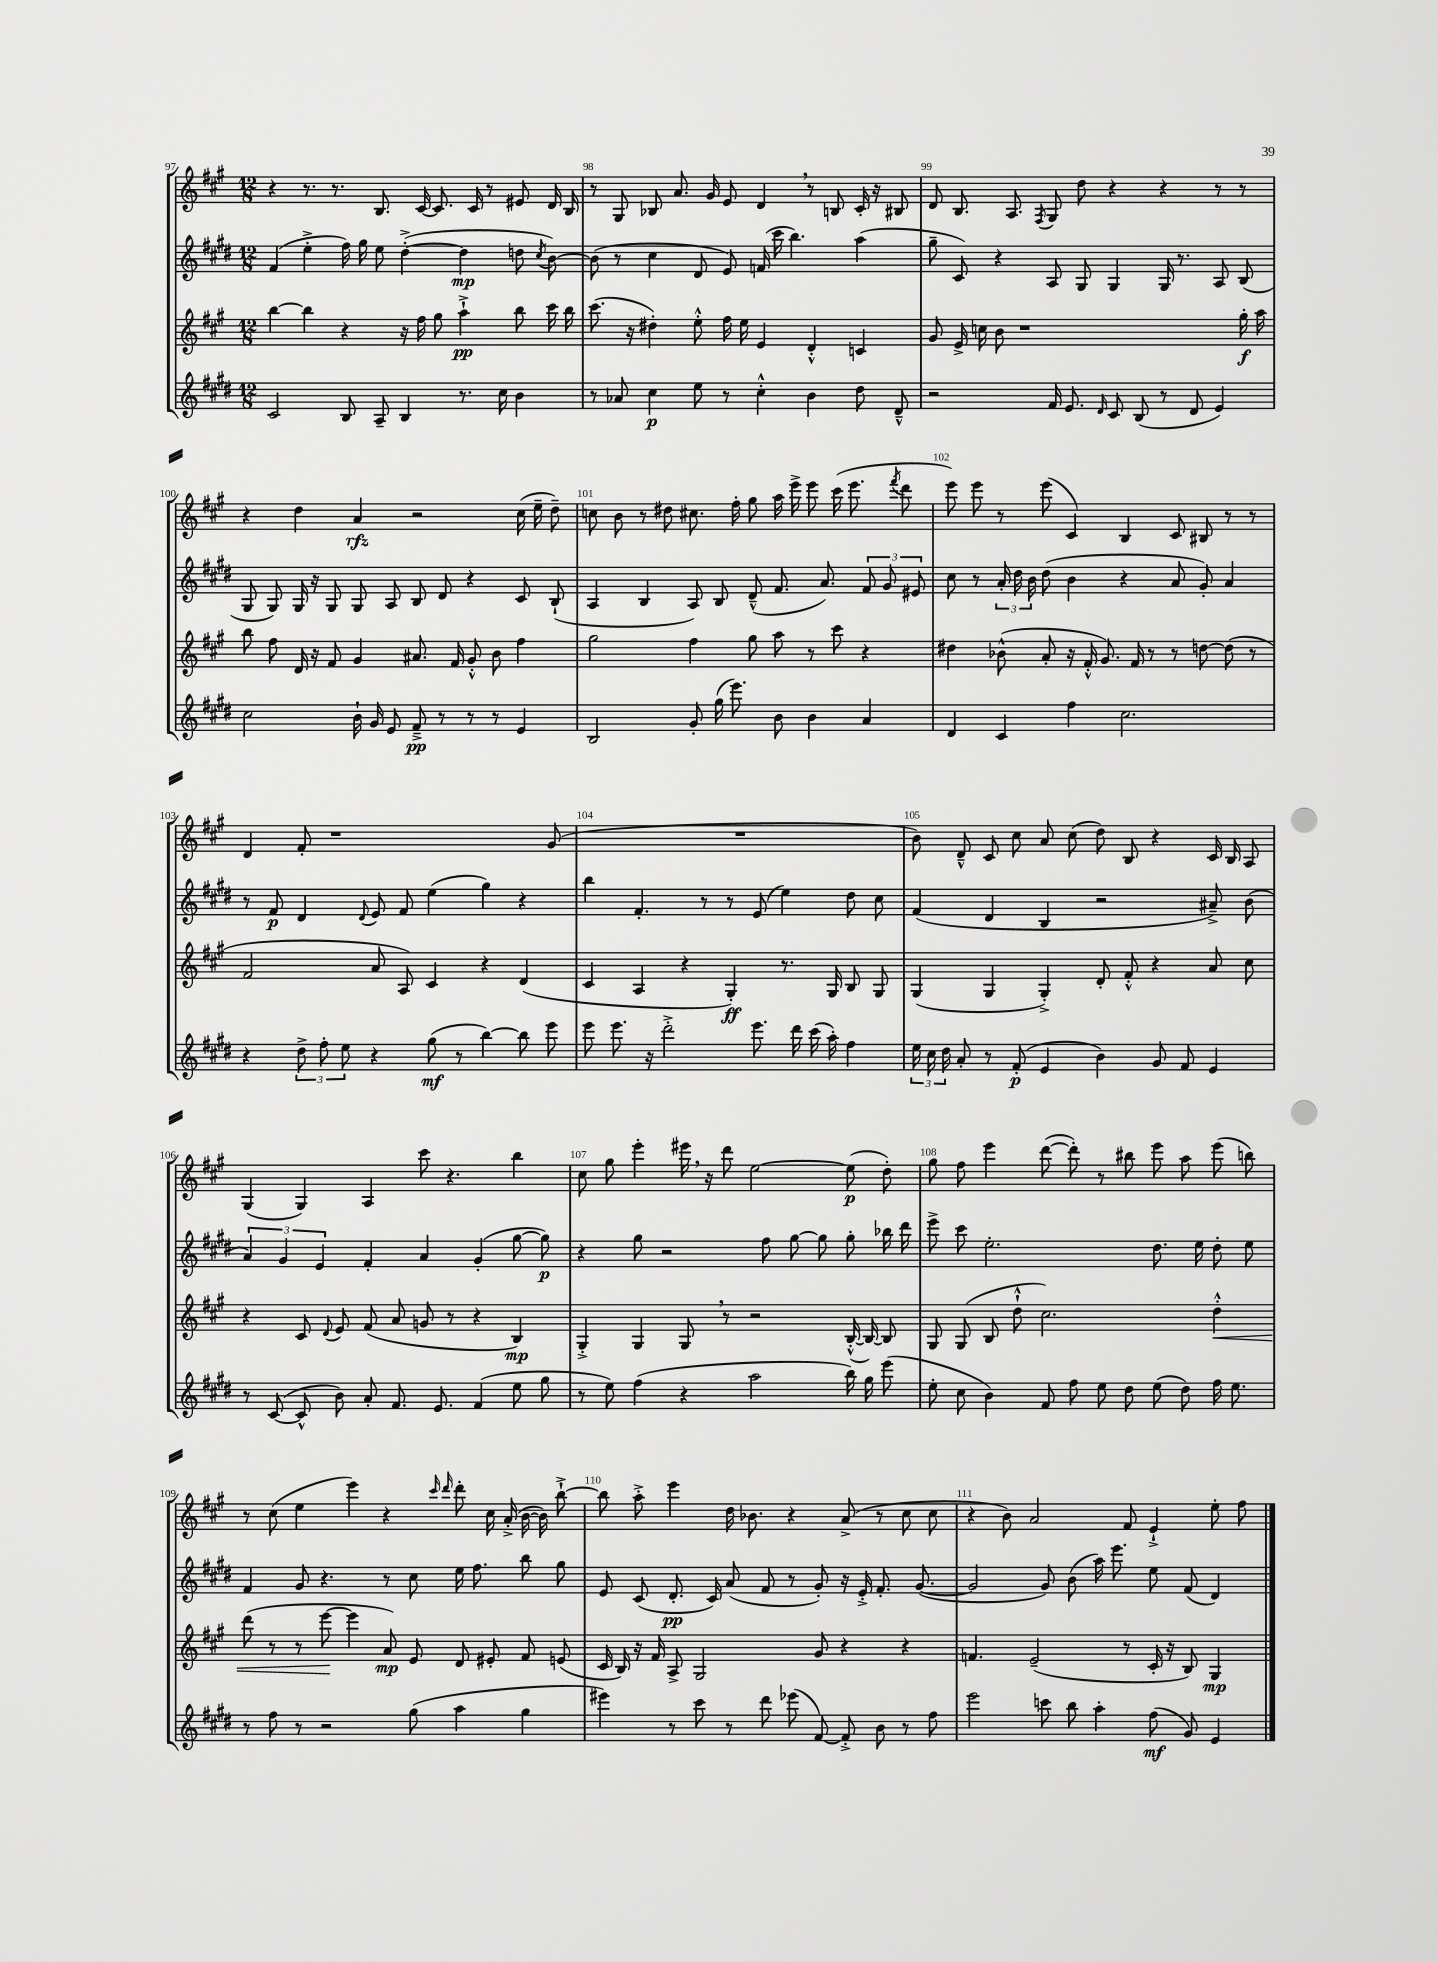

**kern	**dynam	**kern	**dynam	**kern	**dynam	**kern	**dynam
*part4	*part4	*part3	*part3	*part2	*part2	*part1	*part1
*staff4	*staff4	*staff3	*staff3	*staff2	*staff2	*staff1	*staff1
*clefG2	*	*clefG2	*	*clefG2	*	*clefG2	*
*k[f#c#g#d#]	*	*k[f#c#g#]	*	*k[f#c#g#d#]	*	*k[f#c#g#]	*
*M12/8	*	*M12/8	*	*M12/8	*	*M12/8	*
=97	=97	=97	=97	=97	=97	=97	=97
2c#/	.	[4bb\	.	(4f#/	.	4r	.
.	.	4bb\]	.	4ee'^\	.	8.r	.
.	.	.	.	.	.	8.r	.
8B/	.	4r	.	16ff#\)	.	.	.
.	.	.	.	16gg#\	.	.	.
8A~/	.	.	.	8ee\	.	8.B/	.
4B/	.	16r	.	([4dd#'^\	.	.	.
.	.	16ff#\	.	.	.	[16c#/	.
.	.	8gg#\	.	.	.	8.c#/]	.
8.r	.	4aa`^\	pp	4dd#\]	mp	.	.
.	.	.	.	.	.	16c#/	.
.	.	.	.	.	.	8r	.
16cc#\	.	.	.	.	.	.	.
4b\	.	8bb\	.	8ddn\	.	8e#X/	.
.	.	.	.	8qcc#/	.	.	.
.	.	16ccc#\	.	[8b\)	.	16d/	.
.	.	16bb\	.	.	.	16B/	.
=98	=98	=98	=98	=98	=98	=98	=98
8r	.	(8.ccc#\	.	(8b\]	.	8r	.
8a-X/	.	.	.	8r	.	8G#/	.
.	.	16r	.	.	.	.	.
4cc#\	p	4dd#X'\)	.	4cc#\	.	8B-X/	.
.	.	.	.	.	.	8.a/	.
8ee\	.	8ee'^^\	.	8d#/	.	.	.
.	.	.	.	.	.	16g#/	.
8r	.	16ff#\	.	8e/)	.	8e/	.
.	.	16ee\	.	.	.	.	.
4cc#'^^\	.	4e/	.	(16fn/	.	4d,/	.
.	.	.	.	16ccc#\	.	.	.
.	.	.	.	4.bb\)	.	.	.
4b\	.	4d'^^/	.	.	.	8r	.
.	.	.	.	.	.	8Bn/	.
8dd#\	.	4cn/	.	(4aa\	.	16c#'/	.
.	.	.	.	.	.	16r	.
8d#~^^/	.	.	.	.	.	8B#X/	.
=99	=99	=99	=99	=99	=99	=99	=99
2r	.	8g#/	.	8gg#~\	.	8d/	.
.	.	16e^/	.	8c#/)	.	8.B/	.
.	.	16ccn\	.	.	.	.	.
.	.	8b\	.	4r	.	.	.
.	.	.	.	.	.	8.A/	.
.	.	1r	.	.	.	.	.
.	.	.	.	.	.	8qF#/	.
16f#/	.	.	.	8A/	.	8G#/	.
8.e/	.	.	.	.	.	.	.
.	.	.	.	8G#/	.	8dd\	.
16qqd#/	.	.	.	.	.	.	.
8c#/	.	.	.	4G#/	.	4r	.
(8B/	.	.	.	.	.	.	.
8r	.	.	.	16G#/	.	4r	.
.	.	.	.	8.r	.	.	.
8d#/	.	.	.	.	.	.	.
4e/)	.	.	.	8A/	.	8r	.
.	.	16gg#'\	f	(8B/	.	8r	.
.	.	16aa\	.	.	.	.	.
!!LO:LB:g=z
=100	=100	=100	=100	=100	=100	=100	=100
2cc#\	.	8bb\	.	8G#/	.	4r	.
.	.	8ff#\	.	8G#/)	.	.	.
.	.	16d/	.	16G#/	.	4dd\	.
.	.	16r	.	16r	.	.	.
.	.	8f#/	.	8G#/	.	.	.
16b`\	.	4g#/	.	8G#/	.	4a/	rfz
16g#/	.	.	.	.	.	.	.
8e/	.	.	.	8A/	.	.	.
8f#~^/	pp	8.a#X/	.	8B/	.	2r	.
8r	.	.	.	8d#/	.	.	.
.	.	16f#/	.	.	.	.	.
8r	.	8g#'^^/	.	4r	.	.	.
8r	.	8b\	.	.	.	.	.
4e/	.	4ff#\	.	8c#/	.	(16cc#\	.
.	.	.	.	.	.	16ee~\	.
.	.	.	.	(8B`/	.	8dd~\)	.
=101	=101	=101	=101	=101	=101	=101	=101
2B/	.	2gg#\	.	4A/	.	8ccn\	.
.	.	.	.	.	.	8b\	.
.	.	.	.	4B/	.	8r	.
.	.	.	.	.	.	8dd#X\	.
8g#'/	.	4ff#\	.	8A/)	.	8.cc#X\	.
(16gg#\	.	.	.	8B/	.	.	.
8.eee\)	.	.	.	.	.	16ff#'\	.
.	.	8gg#\	.	(8d#~^^/	.	8gg#\	.
8b\	.	8aa\	.	8.f#/	.	16aa\	.
.	.	.	.	.	.	16eee^\	.
4b\	.	8r	.	.	.	8eee\	.
.	.	.	.	8.a/)	.	.	.
.	.	8ccc#\	.	.	.	(16ccc#\	.
.	.	.	.	.	.	8.eee\	.
4a/	.	4r	.	12f#/	.	.	.
.	.	.	.	12g#/	.	.	.
.	.	.	.	.	.	8qfff#/	.
.	.	.	.	.	.	8ddd\	.
.	.	.	.	12e#X/	.	.	.
=102	=102	=102	=102	=102	=102	=102	=102
4d#/	.	4dd#X\	.	8cc#\	.	8eee\)	.
.	.	.	.	8r	.	8eee\	.
4c#/	.	(8b-X^^\	.	24a'/	.	8r	.
.	.	.	.	24dd#\	.	.	.
.	.	.	.	24b\	.	.	.
.	.	8a'/	.	(8dd#\	.	(8eee\	.
4ff#\	.	16r	.	4b\	.	4c#/)	.
.	.	16f#'^^/	.	.	.	.	.
.	.	8.g#/)	.	.	.	.	.
2.cc#\	.	.	.	4r	.	4B/	.
.	.	16f#/	.	.	.	.	.
.	.	8r	.	.	.	.	.
.	.	8r	.	8a/	.	8c#/	.
.	.	[8ddn\	.	8g#'/)	.	8B#X/	.
.	.	(8dd\]	.	4a/	.	8r	.
.	.	8r	.	.	.	8r	.
!!LO:LB:g=z
=103	=103	=103	=103	=103	=103	=103	=103
4r	.	2f#/	.	8r	.	4d/	.
.	.	.	.	8f#/	p	.	.
12dd#^\	.	.	.	4d#/	.	8f#'/	.
12ff#'\	.	.	.	.	.	.	.
.	.	.	.	.	.	1r	.
12ee\	.	.	.	.	.	.	.
.	.	.	.	8qqd#/	.	.	.
4r	.	8a/	.	8e/	.	.	.
.	.	8A/)	.	8f#/	.	.	.
(8gg#\	mf	4c#/	.	(4ee\	.	.	.
8r	.	.	.	.	.	.	.
[4bb\)	.	4r	.	4gg#\)	.	.	.
8bb\]	.	(4d/	.	4r	.	.	.
8eee\	.	.	.	.	.	(8g#/	.
=104	=104	=104	=104	=104	=104	=104	=104
8eee\	.	4c#/	.	4bb\	.	1.r	.
8.eee\	.	.	.	.	.	.	.
.	.	4A/	.	4.f#'/	.	.	.
16r	.	.	.	.	.	.	.
2ddd#'^\	.	.	.	.	.	.	.
.	.	4r	.	.	.	.	.
.	.	.	.	8r	.	.	.
.	.	4G#'/)	ff	8r	.	.	.
8.eee\	.	.	.	(8e/	.	.	.
.	.	8.r	.	4ee\)	.	.	.
16ddd#\	.	.	.	.	.	.	.
(16ccc#\	.	.	.	.	.	.	.
16aa'\)	.	16G#/	.	.	.	.	.
4ff#\	.	8B/	.	8dd#\	.	.	.
.	.	8G#/	.	8cc#\	.	.	.
=105	=105	=105	=105	=105	=105	=105	=105
24ee\	.	(4G#/	.	(4f#/	.	8b\)	.
24cc#\	.	.	.	.	.	.	.
24dd#\	.	.	.	.	.	.	.
8a'/	.	.	.	.	.	8d~^^/	.
8r	.	4G#/	.	4d#/	.	8c#/	.
(8f#'/	p	.	.	.	.	8cc#\	.
4e/	.	4G#'^/)	.	4B/	.	8a/	.
.	.	.	.	.	.	(8cc#\	.
4b\)	.	8d'/	.	2r	.	8dd\)	.
.	.	8f#'^^/	.	.	.	8B/	.
8g#/	.	4r	.	.	.	4r	.
8f#/	.	.	.	.	.	.	.
4e/	.	8a/	.	8a#X~^/)	.	16c#/	.
.	.	.	.	.	.	16B/	.
.	.	8cc#\	.	(8b\	.	8A/	.
!!LO:LB:g=z
=106	=106	=106	=106	=106	=106	=106	=106
8r	.	4r	.	6a/)	.	(4G#/	.
([8c#/	.	.	.	.	.	.	.
.	.	.	.	6g#/	.	.	.
8c#^^/]	.	8c#/	.	.	.	4G#/)	.
.	.	.	.	6e/	.	.	.
.	.	8qqd/	.	.	.	.	.
8b\)	.	8e/	.	.	.	.	.
8a'/	.	(8f#/	.	4f#'/	.	4A/	.
8.f#/	.	8a/	.	.	.	.	.
.	.	8gn/	.	4a/	.	8ccc#\	.
8.e/	.	.	.	.	.	.	.
.	.	8r	.	.	.	4.r	.
(4f#/	.	4r	.	(4g#'/	.	.	.
8ee\	.	4B/)	mp	[8gg#\	.	4bb\	.
8gg#\	.	.	.	8gg#\])	p	.	.
=107	=107	=107	=107	=107	=107	=107	=107
8r	.	4G#'^/	.	4r	.	8cc#\	.
8ee\)	.	.	.	.	.	8gg#\	.
(4ff#\	.	4G#/	.	8gg#\	.	4eee'\	.
.	.	.	.	2r	.	.	.
4r	.	8G#,/	.	.	.	16eee#X,\	.
.	.	.	.	.	.	16r	.
.	.	8r	.	.	.	8ddd\	.
2aa\	.	2r	.	.	.	[2ee\	.
.	.	.	.	8ff#\	.	.	.
.	.	.	.	[8gg#\	.	.	.
.	.	.	.	8gg#\]	.	.	.
16bb\)	.	([16B'^^/	.	8gg#'\	.	(8ee\]	p
16gg#\	.	16B/_)	.	.	.	.	.
(8eee\	.	8B/]	.	16bb-X\	.	8dd'\)	.
.	.	.	.	16ddd#\	.	.	.
=108	=108	=108	=108	=108	=108	=108	=108
8ee'\	.	8G#/	.	8eee^\	.	8gg#\	.
8cc#\	.	(8G#/	.	8ccc#\	.	8ff#\	.
4b\)	.	8B/	.	2.ee'\	.	4eee\	.
.	.	8dd`^^\	.	.	.	.	.
8f#/	.	2.cc#\)	.	.	.	([8ddd\	.
8ff#\	.	.	.	.	.	8ddd'\])	.
8ee\	.	.	.	.	.	8r	.
8dd#\	.	.	.	.	.	8bb#X\	.
(8ee\	.	.	.	8.dd#\	.	8eee\	.
8dd#\)	.	.	.	.	.	8aa\	.
.	.	.	.	16ee\	.	.	.
!	!	!	!LO:HP:b	!	!	!	!
16ff#\	.	4dd'^^\	<	8dd#'\	.	(8eee\	.
8.ee\	.	.	.	.	.	.	.
.	.	.	.	8ee\	.	8bbn\)	.
!!LO:LB:g=z
=109	=109	=109	=109	=109	=109	=109	=109
8r	.	(8ddd\	.	4f#/	.	8r	.
8ff#\	.	8r	.	.	.	(8cc#\	.
8r	.	8r	.	8g#/	.	4ee\	.
2r	.	[8eee\	.	4.r	.	.	.
.	.	4eee\]	[	.	.	4eee\)	.
.	.	8a/)	mp	8r	.	4r	.
(8gg#\	.	8e/	.	8cc#\	.	.	.
.	.	.	.	.	.	16qqccc#/	.
.	.	.	.	.	.	16qqddd/	.
4aa\	.	8d/	.	16ee\	.	8ddd'\	.
.	.	.	.	8.ff#\	.	.	.
.	.	8e#X'/	.	.	.	16cc#\	.
.	.	.	.	.	.	(16a'^/	.
4gg#\	.	8f#/	.	8bb\	.	[16b\	.
.	.	.	.	.	.	16b\])	.
.	.	(8en/	.	8gg#\	.	[8bb`^\	.
=110	=110	=110	=110	=110	=110	=110	=110
4eee#X\)	.	16c#/	.	8e/	.	8bb\]	.
.	.	16B/)	.	.	.	.	.
.	.	16r	.	(8c#/	.	8aa'^\	.
.	.	16f#/	.	.	.	.	.
8r	.	8A^/	.	8.d#'/	pp	4eee\	.
8ccc#\	.	2G#/	.	.	.	.	.
.	.	.	.	16c#/)	.	.	.
8r	.	.	.	(8a/	.	16dd\	.
.	.	.	.	.	.	8.b-X\	.
8ddd#\	.	.	.	8f#/	.	.	.
(8eee-X\	.	.	.	8r	.	4r	.
[8f#/)	.	8g#/	.	8g#'/)	.	.	.
8f#'^/]	.	4r	.	16r	.	(8a^/	.
.	.	.	.	16e'^/	.	.	.
8b\	.	.	.	8.f#'/	.	8r	.
8r	.	4r	.	.	.	8cc#\	.
.	.	.	.	([8.g#/	.	.	.
8ff#\	.	.	.	.	.	8cc#\	.
=111	=111	=111	=111	=111	=111	=111	=111
2eee\	.	4.fn/	.	2g#/]	.	4r	.
.	.	.	.	.	.	8b\)	.
.	.	(2e~/	.	.	.	2a/	.
8cccn\	.	.	.	8g#/)	.	.	.
8bb\	.	.	.	(8b\	.	.	.
4aa'\	.	.	.	16aa\)	.	.	.
.	.	.	.	8.eee\	.	.	.
.	.	8r	.	.	.	8f#/	.
(8ff#\	mf	16c#'/	.	8ee\	.	4e`^/	.
.	.	16r	.	.	.	.	.
8g#/)	.	8B/)	.	(8f#/	.	.	.
4e/	.	4G#/	mp	4d#/)	.	8ee'\	.
.	.	.	.	.	.	8ff#\	.
==	==	==	==	==	==	==	==
*-	*-	*-	*-	*-	*-	*-	*-
